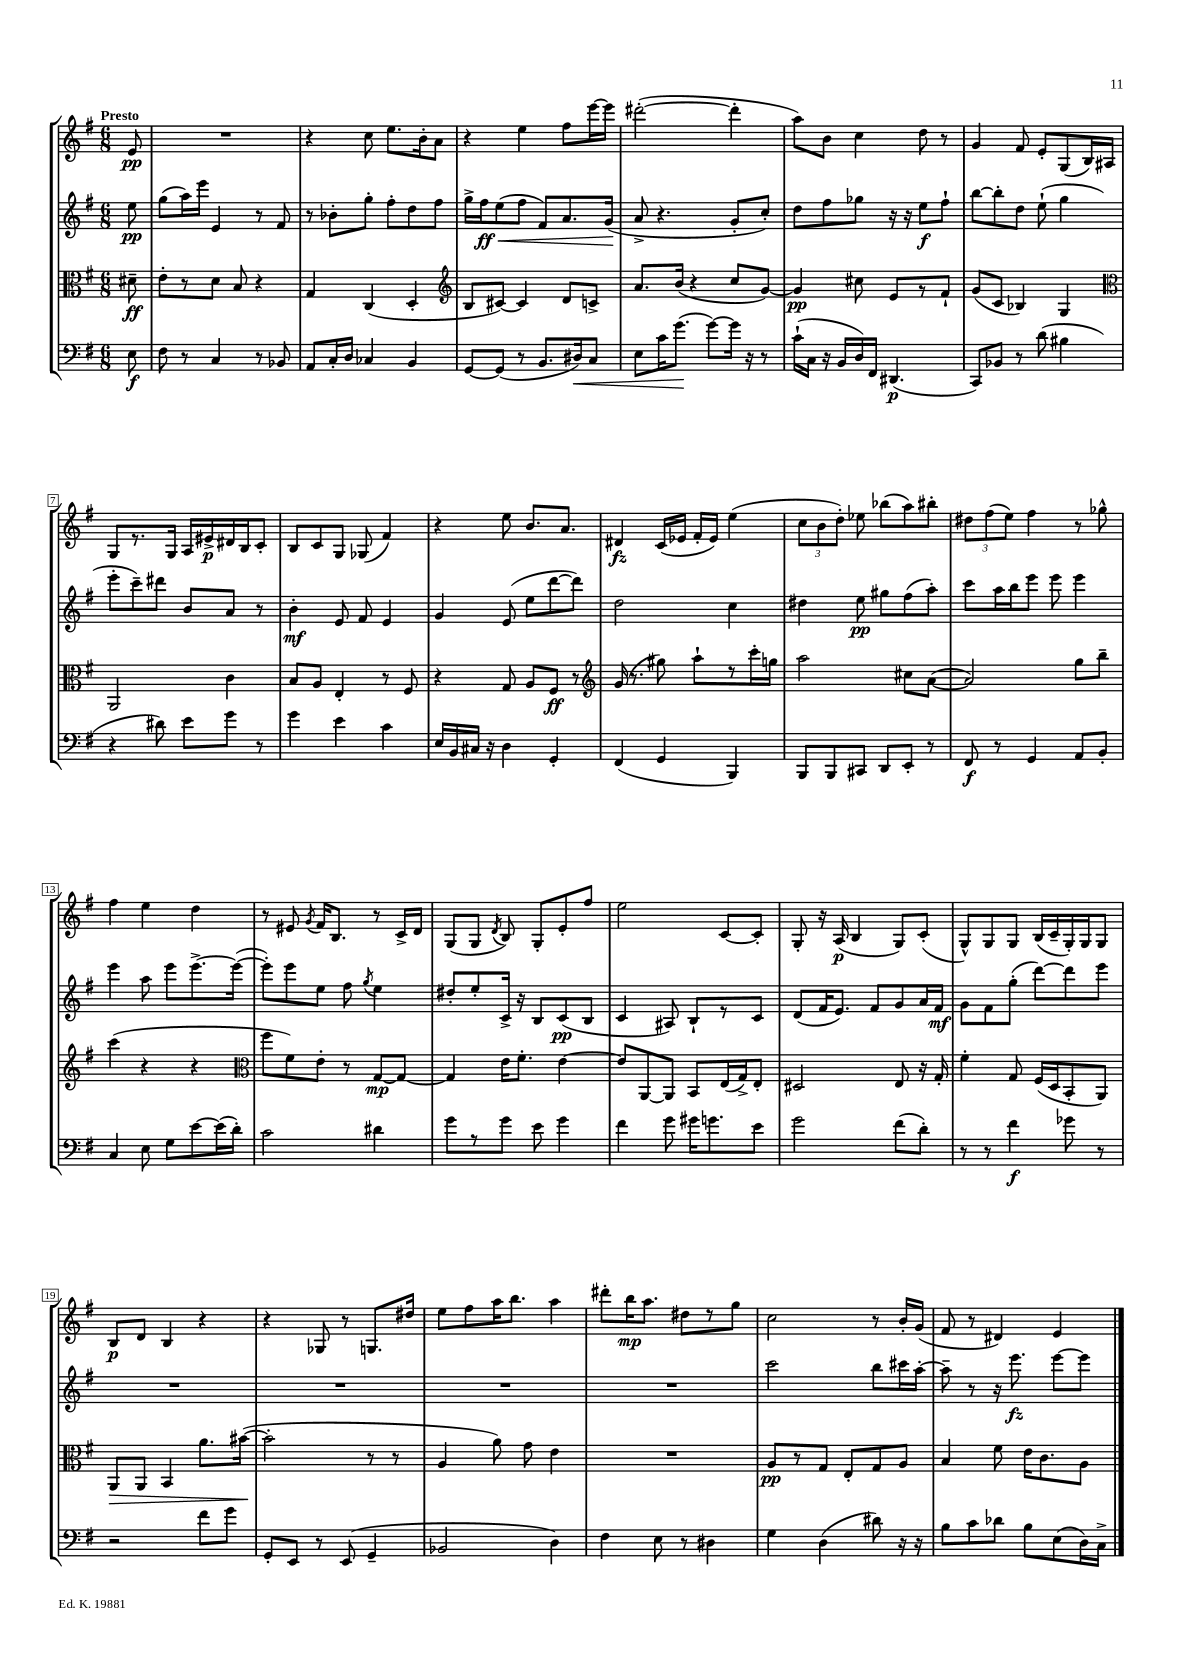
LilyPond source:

<<
\new StaffGroup <<
\new Staff = "s0" {
    \clef treble \key g \major \numericTimeSignature \time 6/8 \partial 8 \tempo "Presto"
    \autoBeamOff e'8\pp |
    R2. |
    r4 c''8 e''8.[ b'16-. a'8] |
    r4 e''4 fis''8[ e'''16~ e'''16] |
    dis'''2~-.( dis'''4-. |
    a''8[) b'8] c''4 d''8 r8 |
    g'4 fis'8 e'8[-. g8( b16) ais16] |
    g8[ r8. g16] a16[ eis'16->\p dis'16 b16 c'8]-. |
    b8[ c'8 g8] ges8( fis'4) |
    r4 e''8 b'8.[ a'8.] |
    dis'4\fz c'16[( ees'16] fis'16[-. ees'16]) e''4( |
    \tuplet 3/2 { c''8[ b'8 d''8]-.) } ees''8 bes''8[( a''8) bis''8]-. |
    \tuplet 3/2 { dis''8[ fis''8( e''8]) } fis''4 r8 ges''8-^ |
    fis''4 e''4 d''4 |
    r8 eis'8 \acciaccatura { g'8 } fis'16[ b8.] r8 c'16[-> d'16] |
    g8[( g8] \acciaccatura { d'8 } b8) g8[-. e'8-. fis''8] |
    e''2 c'8[~ c'8]-. |
    g8-. r16 a16\p( b4 g8[) c'8]-.( |
    g8[-^) g8 g8] b16[( c'16-- g16-.) g16 g8] |
    b8[\p d'8] b4 r4 |
    r4 ges8 r8 g8.[ dis''16] |
    e''8[ fis''8 a''16 b''8.] a''4 |
    dis'''8[-. b''16\mp a''8.] dis''8[ r8 g''8] |
    c''2 r8 b'16[-. g'16]( |
    fis'8 r8 dis'4) e'4 \bar "|." |
}
\new Staff = "s1" {
    \clef treble \key g \major \numericTimeSignature \time 6/8 \partial 8
    \autoBeamOff e''8\pp |
    g''8[( a''16) e'''16] e'4 r8 fis'8 |
    r8 bes'8[-. g''8]-. fis''8[-. d''8 fis''8] |
    g''16[-> fis''16\ff\< e''8( fis''8] fis'8[) a'8. g'16]\!( |
    a'8-> r4. g'8[-. c''8]-.) |
    d''8[ fis''8 ges''8] r16 r16 e''8[\f fis''8]-! |
    b''8[~ b''8-. d''8] e''8-!( g''4 |
    e'''8[-. c'''8--) dis'''8] b'8[ a'8] r8 |
    b'4-.\mf e'8 fis'8 e'4 |
    g'4 e'8( e''8[ d'''8~ d'''8]) |
    d''2 c''4 |
    dis''4 e''8\pp gis''8[ fis''8( a''8]-.) |
    c'''8[ a''16 b''16 e'''8] e'''8 e'''4 |
    e'''4 a''8 e'''8[ e'''8.~-> e'''16]~( |
    e'''8[-.) e'''8 e''8] fis''8 \acciaccatura { g''8 } e''4 |
    dis''8[-. e''8-. c'16]-> r16 b8[ c'8\pp( b8] |
    c'4 ais8) b8[-! r8 c'8] |
    d'8[( fis'16 e'8.]) fis'8[ g'8 a'16 fis'16]\mf |
    g'8[ fis'8 g''8]-.( d'''8[~) d'''8 e'''8] |
    R2. |
    R2. |
    R2. |
    R2. |
    c'''2 b''8[ cis'''16 a''16]~-. |
    a''8-- r8 r16 e'''8.\fz e'''8[~ e'''8] \bar "|." |
}
\new Staff = "s2" {
    \clef alto \key g \major \numericTimeSignature \time 6/8 \partial 8
    \autoBeamOff dis'8--\ff |
    e'8[-. r8 d'8] b8 r4 |
    g4 c4( d4-. |
    \clef treble b8[ cis'8]~) cis'4 d'8[ c'8]-> |
    a'8.[ b'16]( r4 c''8[ g'8]~) |
    g'4\pp cis''8 e'8[ r8 fis'8]-! |
    g'8[( c'8] bes4) g4 |
    \clef alto a,2 c'4 |
    b8[ a8] e4-. r8 fis8 |
    r4 g8 a8[ fis8]\ff r8 |
    \clef treble g'16( r8. gis''8) a''8[-! r8 c'''16-. g''16] |
    a''2 cis''8[ a'8]~( |
    a'2) g''8[ b''8]-- |
    c'''4( r4 r4 |
    \clef alto fis''8[ fis'8) e'8]-. r8 g8[~\mp g8]~ |
    g4 e'16[ fis'8.]-. e'4~ |
    e'8[ a,8~ a,8] b,8[ e16( g16->) e8]-. |
    dis2 e8 r16 g16-. |
    fis'4-. g8 fis16[( d16 b,8-. a,8]) |
    a,8[\> a,8] b,4 a'8.[ bis'16]~\!( |
    bis'2-. r8 r8 |
    a4 a'8) g'8 e'4 |
    R2. |
    a8[\pp r8 g8] e8[-. g8 a8] |
    b4 fis'8 e'16[ c'8. a8] \bar "|." |
}
\new Staff = "s3" {
    \clef bass \key g \major \numericTimeSignature \time 6/8 \partial 8
    \autoBeamOff e8\f |
    fis8 r8 c4 r8 bes,8 |
    a,8[ c16-. d16] ces4 b,4 |
    g,8[~ g,8]( r8 b,8.[ dis16\<) c8] |
    e8[ c'16 g'8.]\!( g'8[~) g'16] r16 r8 |
    c'16[-!( c16] r16 b,16[ d16) fis,16] dis,4.\p( |
    c,8[) bes,8] r8 d'8( bis4 |
    r4 dis'8) e'8[ g'8] r8 |
    g'4 e'4 c'4 |
    e16[ b,16 cis16] r16 d4 g,4-. |
    fis,4( g,4 b,,4) |
    b,,8[ b,,8 cis,8] d,8[ e,8]-. r8 |
    fis,8\f r8 g,4 a,8[ b,8]-. |
    c4 e8 g8[ e'8~ e'16( d'16]-.) |
    c'2 dis'4 |
    g'8[ r8 g'8] e'8 g'4 |
    fis'4 g'8 gis'16[ g'8. e'8] |
    g'2 fis'8[( d'8]-.) |
    r8 r8 fis'4\f ges'8 r8 |
    r2 fis'8[ g'8] |
    g,8[-. e,8] r8 e,8( g,4-- |
    bes,2 d4) |
    fis4 e8 r8 dis4 |
    g4 d4( dis'8) r16 r16 |
    b8[ c'8 des'8] b8[ e8( d16) c16]-> \bar "|." |
}
>>
>>
\layout { \context { \Score \override BarNumber.stencil = #(make-stencil-boxer 0.1 0.3 ly:text-interface::print) } }
